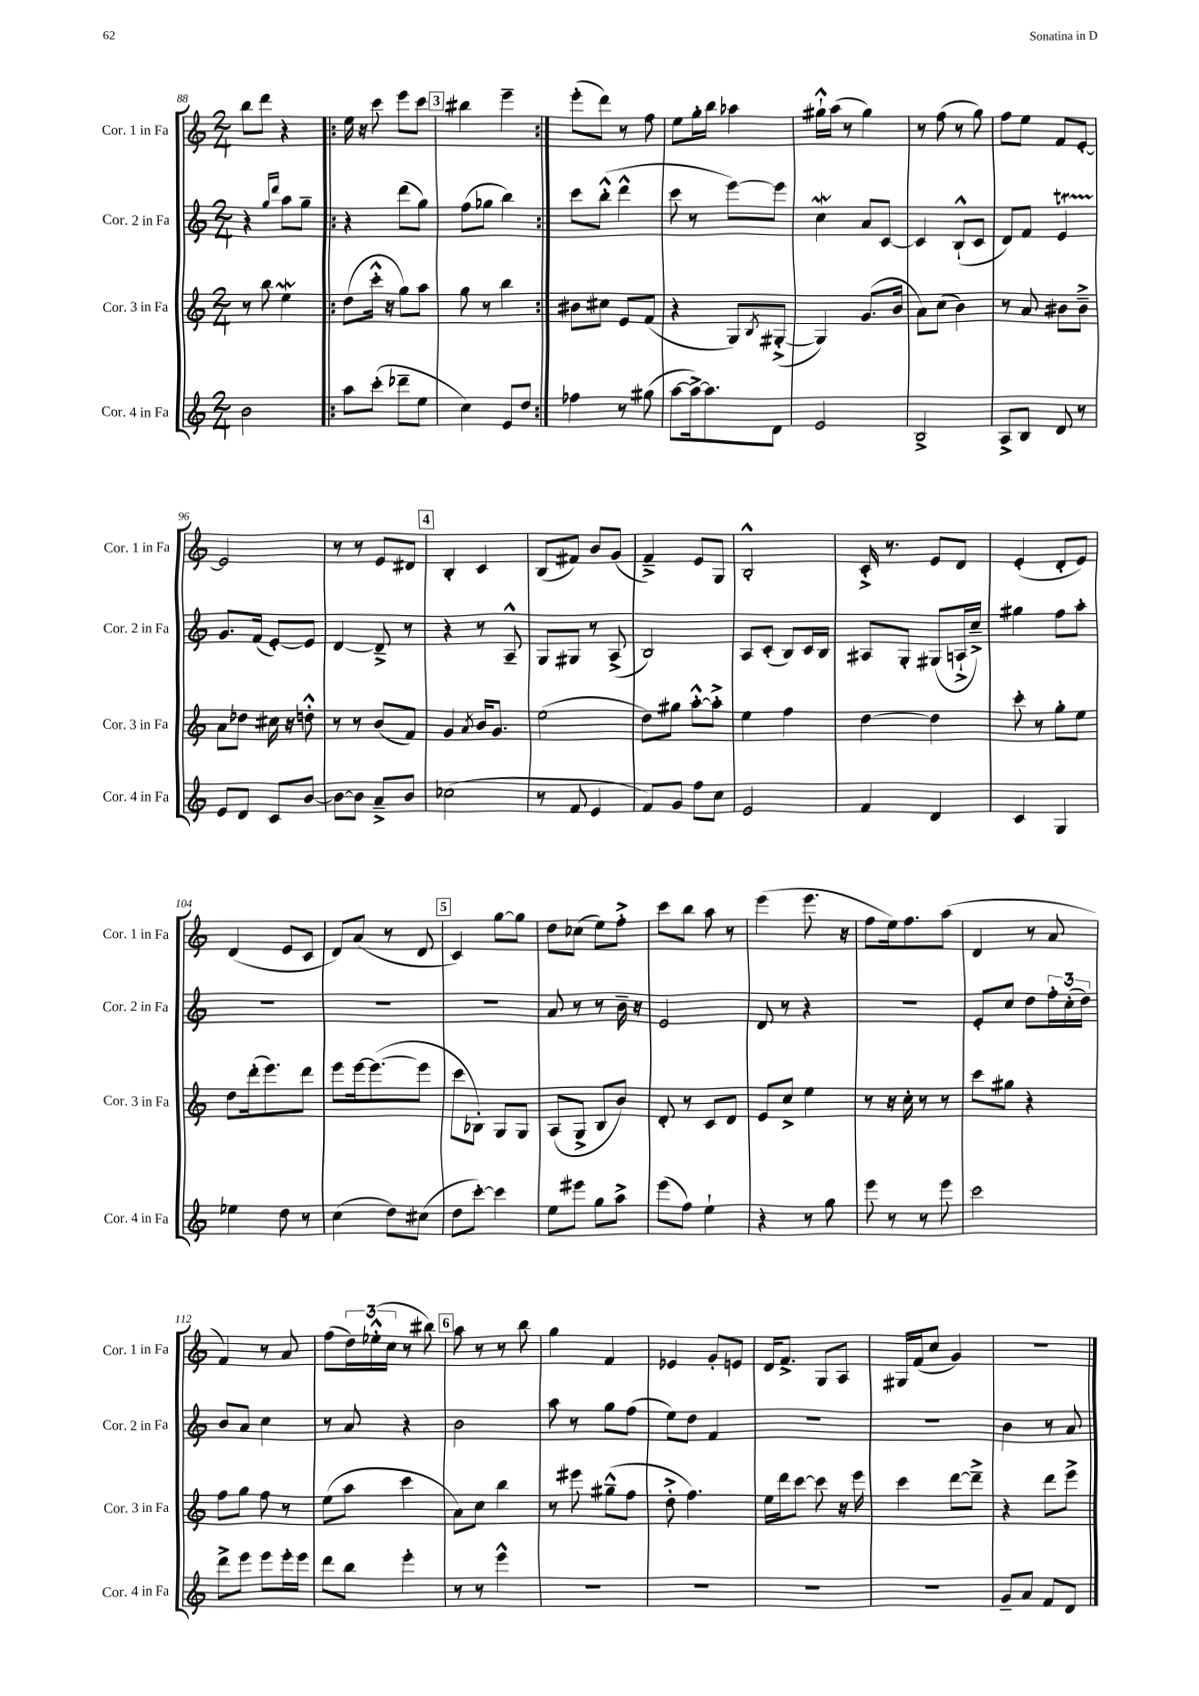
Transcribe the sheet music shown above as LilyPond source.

<<
\new StaffGroup <<
\new Staff = "s0" \with { instrumentName = "Cor. 1 in Fa" shortInstrumentName = "Cor. 1 in Fa" } {
    \clef treble \key c \major \numericTimeSignature \time 2/4
    b''8 d'''8 r4 |
    \repeat volta 2 { e''16 r16 c'''8 e'''8 c'''8 |
    \mark \markup { \box "3" } bis''4 e'''4-- | }
    e'''8-.( d'''8) r8 f''8 |
    e''8 g''16-. b''16 aes''4 |
    gis''16-!-^ a''16( r8 gis''4) |
    r8 f''8( r8 g''8) |
    f''8 e''8 f'8 e'8~-. |
    e'2 |
    r8 r8 e'8 dis'8 |
    \mark \markup { \box "4" } b4-. c'4 |
    b8( fis'8) b'8 g'8( |
    f'4--->) e'8 g8 |
    b2-.-^ |
    c'16-.-> r8. e'8 d'8 |
    e'4-.( d'8-. e'8) |
    d'4( e'8 c'8 |
    d'8) a'8( r8 d'8 |
    \mark \markup { \box "5" } c'4) g''8~ g''8 |
    d''8 ces''8( e''8) f''8-.-> |
    c'''8 b''8 a''8 r8 |
    e'''4( e'''8. r16 |
    f''8 e''16) f''8. a''8( |
    d'4 r8 a'8 |
    f'4) r8 a'8 |
    f''8( \tuplet 3/2 { d''16) ees''16-.-^( c''16 } r8 bis''8) |
    \mark \markup { \box "6" } a''8 r8 r8 b''8 |
    g''4 f'4 |
    ees'4 g'8-. e'8 |
    d'16 f'8.-> g8 a8 |
    gis16 f'16( c''8 g'4) |
    R2 \bar "|." |
}
\new Staff = "s1" \with { instrumentName = "Cor. 2 in Fa" shortInstrumentName = "Cor. 2 in Fa" } {
    \clef treble \key c \major \numericTimeSignature \time 2/4
    r4 \grace { g''16 d'''16 } a''8 g''8-- |
    \repeat volta 2 { r4 d'''8( g''8) |
    \mark \markup { \box "3" } f''8( ges''8 b''4) | }
    c'''8 b''8-.-^( d'''4-^ |
    c'''8 r8 e'''8~) e'''8 |
    c''4\mordent a'8 c'8~ |
    c'4 b8-!-^( c'8 |
    d'8) f'8 e'4\startTrillSpan |
    g'8.\stopTrillSpan f'16( e'8~-.) e'8 |
    d'4~ d'8---> r8 |
    \mark \markup { \box "4" } r4 r8 a8---^ |
    g8 gis8 r8 a8->( |
    b2) |
    a8 c'8-.( b8) c'16 b16 |
    ais8 g8-. gis8( a16-!-> c''16--->) |
    gis''4 f''8 a''8-. |
    R2 |
    R2 |
    \mark \markup { \box "5" } R2 |
    a'8 r8 r8 b'16-- r16 |
    e'2 |
    d'8 r8 r4 |
    R2 |
    e'8-. c''8 d''8 \tuplet 3/2 { f''16-. c''16-.( d''16) } |
    b'8 a'8 c''4 |
    r8 a'8 r4 |
    \mark \markup { \box "6" } b'2 |
    a''8 r8 g''8 f''8( |
    e''8) d''8 f'4 |
    R2 |
    R2 |
    b'4 r8 a'8 \bar "|." |
}
\new Staff = "s2" \with { instrumentName = "Cor. 3 in Fa" shortInstrumentName = "Cor. 3 in Fa" } {
    \clef treble \key c \major \numericTimeSignature \time 2/4
    r8 b''8 e''4\mordent |
    \repeat volta 2 { d''8( c'''16-.-^ r16 g''8) a''8 |
    \mark \markup { \box "3" } g''8 r8 b''4 | }
    bis'8 cis''8 e'8 f'8( |
    r4 g8) \acciaccatura { b8 } gis8~-.->( |
    gis4) g'8.( b'16 |
    a'8) c''8( b'4) |
    r8 a'8 bis'8 bis'8---> |
    a'8 des''8 cis''16 r16 d''8-.-^ |
    r8 r8 b'8( f'8) |
    \mark \markup { \box "4" } g'4 \acciaccatura { a'8 } b'16 g'8. |
    e''2( |
    d''8) gis''8 a''8~-.-^ a''8-.-> |
    e''4 f''4 |
    d''4~ d''4 |
    c'''8-. r8 g''8-. e''8 |
    d''8 d'''16-.( e'''8.) d'''8 |
    e'''8 e'''16~ e'''8.~( e'''8 |
    \mark \markup { \box "5" } c'''8 bes8-.) g8 g8 |
    a8( g8-> b8 b'8) |
    d'8-. r8 c'8 d'8 |
    e'8 c''8-> e''4 |
    r8 r16 c''16-. r8 r8 |
    c'''8 gis''8 r4 |
    f''8 g''8 f''8 r8 |
    e''8( a''8 c'''4 |
    \mark \markup { \box "6" } a'8) c''8 b''4 |
    r8 eis'''8 gis''8---^( f''8 |
    d''8-.-> f''4.) |
    e''16 d'''16 c'''8~ c'''8 r16 e'''16 |
    c'''4 d'''8~ d'''8---> |
    r4 d'''8 e'''8-> \bar "|." |
}
\new Staff = "s3" \with { instrumentName = "Cor. 4 in Fa" shortInstrumentName = "Cor. 4 in Fa" } {
    \clef treble \key c \major \numericTimeSignature \time 2/4
    b'2 |
    \repeat volta 2 { a''8 c'''8-.( des'''8-- e''8 |
    \mark \markup { \box "3" } c''4) e'8 d''8 | }
    fes''4 r8 gis''8( |
    a''8~ a''16~->) a''8. d'8 |
    e'2 |
    b2-> |
    a8-> b8 d'8 r8 |
    e'8 d'8 c'8 b'8~ |
    b'8~ b'8 a'8---> b'8 |
    \mark \markup { \box "4" } ces''2( |
    r8 f'8 e'4 |
    f'8) g'8 f''8 c''8 |
    e'2 |
    f'4 d'4 |
    c'4 g4 |
    ees''4 d''8 r8 |
    c''4( d''8) cis''8( |
    \mark \markup { \box "5" } d''8 c'''8~-.) c'''4 |
    e''8 eis'''8 g''8 a''8-> |
    e'''8( f''8) e''4-! |
    r4 r8 g''8 |
    e'''8 r8 r8 e'''8 |
    c'''2 |
    d'''8-> e'''8 e'''8 e'''16-. e'''16 |
    d'''8 b''8 e'''4-. |
    \mark \markup { \box "6" } r8 r8 e'''4-^ |
    R2 |
    R2 |
    R2 |
    R2 |
    g'8-- a'8 f'8 d'8 \bar "|." |
}
>>
>>
\layout { \context { \Score currentBarNumber = #88 } }
